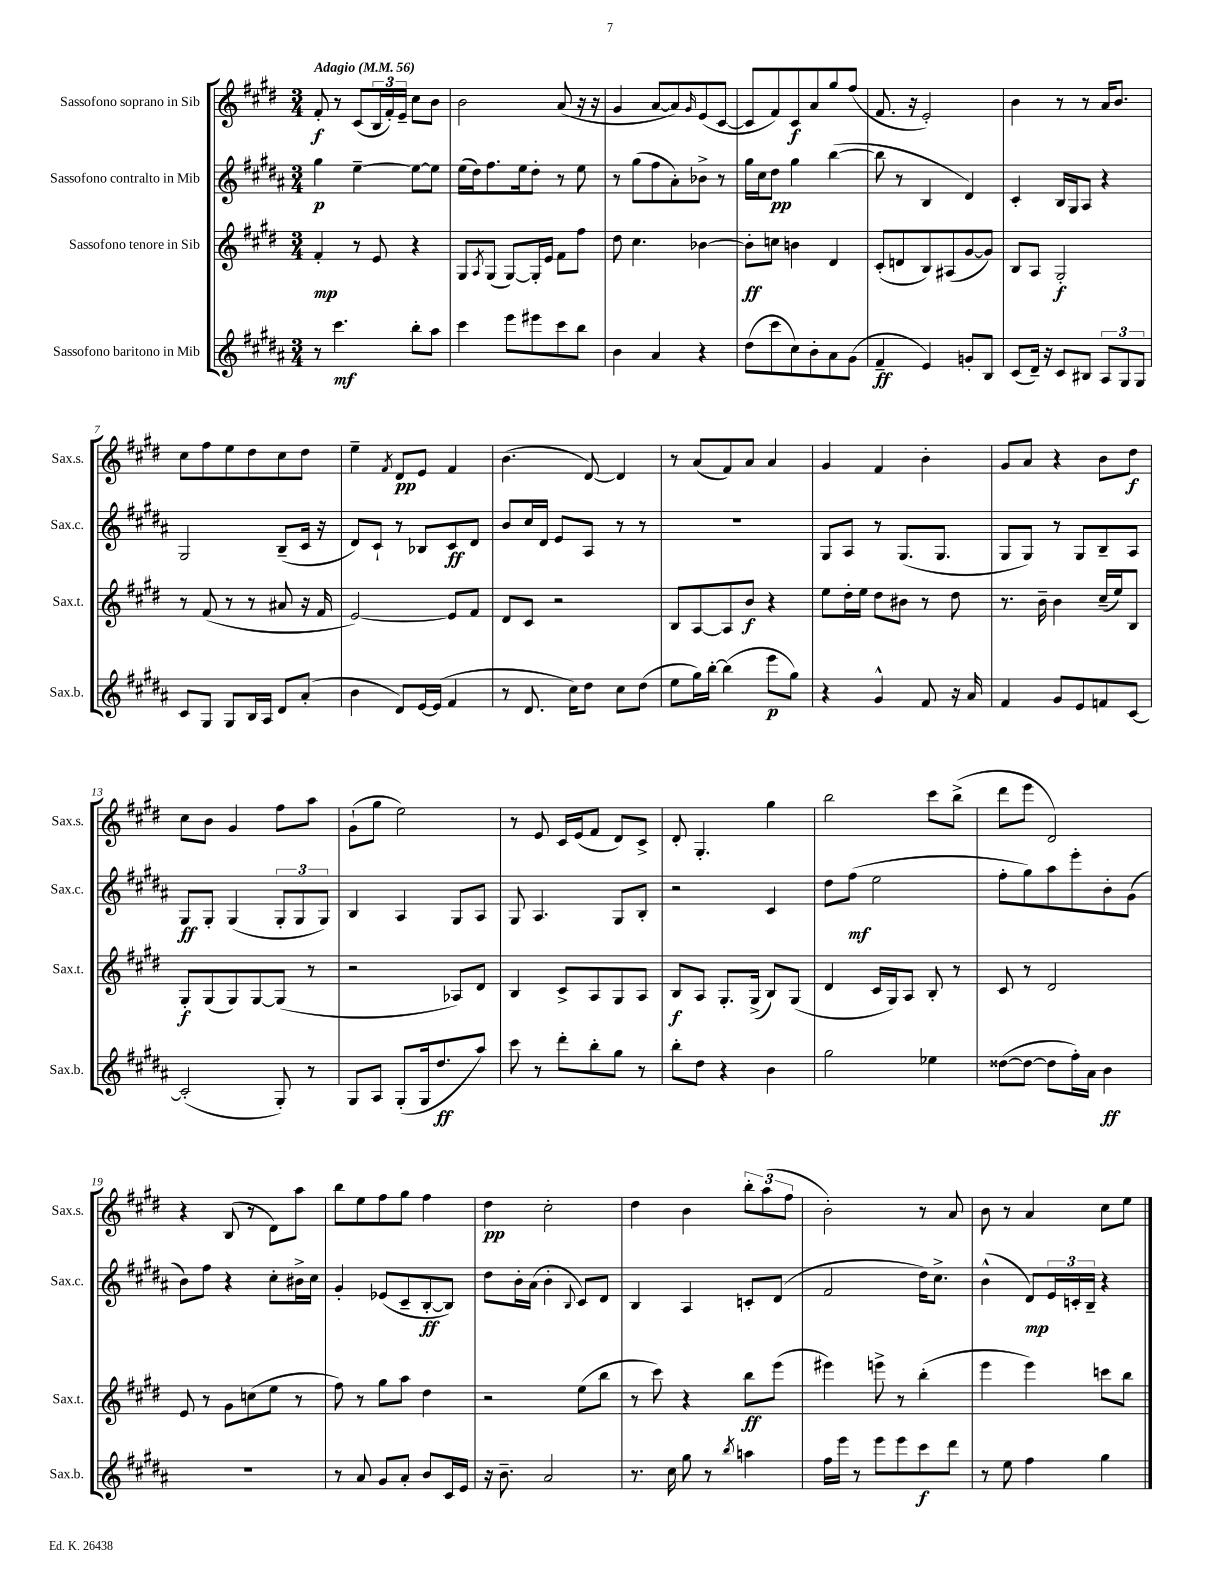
<<
\new StaffGroup <<
\new Staff = "s0" \with { instrumentName = "Sassofono soprano in Sib" shortInstrumentName = "Sax.s." } {
    \clef treble \key e \major \numericTimeSignature \time 3/4 \tempo "Adagio" 4 = 56
    fis'8-.\f r8 cis'8( \tuplet 3/2 { b16 fis'16-.) e'16-- } cis''8 b'8 |
    b'2 a'8( r16 r16 |
    gis'4 a'8~ a'8) \grace { gis'16 } e'8( cis'8~ |
    cis'8 fis'8) cis'8\f a'8 gis''8 fis''8( |
    fis'8. r16 e'2-.) |
    b'4 r8 r8 a'16 b'8. |
    cis''8 fis''8 e''8 dis''8 cis''8 dis''8 |
    e''4-- \acciaccatura { fis'8 } dis'8\pp e'8 fis'4 |
    b'4.( dis'8~) dis'4 |
    r8 a'8( fis'8) a'8 a'4 |
    gis'4 fis'4 b'4-. |
    gis'8 a'8 r4 b'8 dis''8\f |
    cis''8 b'8 gis'4 fis''8 a''8 |
    gis'8-!( gis''8 e''2) |
    r8 e'8 cis'16 e'16( fis'8 dis'8) cis'8-> |
    dis'8-. gis4.-. gis''4 |
    b''2 cis'''8 b''8->( |
    dis'''8 e'''8 dis'2) |
    r4 b8( r8 dis'8) a''8 |
    b''8 e''8 fis''8 gis''8 fis''4 |
    dis''4\pp cis''2-. |
    dis''4 b'4 \tuplet 3/2 { b''8-. a''8( fis''8 } |
    b'2-.) r8 a'8 |
    b'8 r8 a'4 cis''8 e''8 \bar "|." |
}
\new Staff = "s1" \with { instrumentName = "Sassofono contralto in Mib" shortInstrumentName = "Sax.c." } {
    \clef treble \key b \major \numericTimeSignature \time 3/4
    gis''4\p e''4~-- e''8~ e''8 |
    e''16( dis''16) fis''8. e''16 dis''8-. r8 e''8 |
    r8 gis''8( fis''8 ais'8-.) bes'8-> r8 |
    gis''16 cis''16 dis''8\pp gis''4 b''4~( |
    b''8 r8 b4 dis'4) |
    cis'4-. b16 gis16 ais8 r4 |
    gis2 b8--( cis'16 r16 |
    dis'8) cis'8-! r8 bes8 cis'8\ff dis'8 |
    b'8 cis''16 dis'16 e'8 ais8 r8 r8 |
    R2. |
    gis8 ais8 r8 gis8.( gis8. |
    gis8 gis8) r8 gis8 b8-- ais8 |
    gis8\ff gis8-. gis4( \tuplet 3/2 { gis8-. gis8 gis8) } |
    b4 ais4 gis8 ais8 |
    gis8 ais4. gis8 b8-. |
    r2 cis'4 |
    dis''8 fis''8\mf( e''2 |
    fis''8-. gis''8) ais''8 e'''8-. b'8-. gis'8( |
    b'8) fis''8 r4 cis''8-. bis'16-> cis''16 |
    gis'4-. ees'8( cis'8-- b8~-.\ff b8) |
    dis''8 b'16-. ais'16( b'4-. \appoggiatura { b8 } cis'8) dis'8 |
    b4 ais4 c'8-. dis'8( |
    fis'2 dis''16) cis''8.-> |
    b'4-^( dis'8\mp) \tuplet 3/2 { e'16 c'16-. b16-- } r4 \bar "|." |
}
\new Staff = "s2" \with { instrumentName = "Sassofono tenore in Sib" shortInstrumentName = "Sax.t." } {
    \clef treble \key e \major \numericTimeSignature \time 3/4
    fis'4-.\mp r8 e'8 r4 |
    gis8 \acciaccatura { a8 } gis8( gis8~) gis16-. e'16 fis'8 fis''8 |
    dis''8 cis''4. bes'4~ |
    bes'8-.\ff c''8 b'4 dis'4 |
    cis'8-.( d'8 b8) ais8( gis'8~ gis'8) |
    b8 a8 gis2-.\f |
    r8 fis'8( r8 r8 ais'8 r16 fis'16 |
    e'2~) e'8 fis'8 |
    dis'8 cis'8 r2 |
    b8 a8~ a8 b'8\f r4 |
    e''8 dis''16-. e''16 dis''8 bis'8 r8 dis''8 |
    r8. b'16-- b'4 cis''16--( e''16) b8 |
    gis8-.\f gis8( gis8) gis8~ gis8( r8 |
    r2 aes8) dis'8 |
    b4 cis'8-> a8 gis8 a8 |
    b8\f a8 gis8.-. gis16->( b8) gis8( |
    dis'4 cis'16 gis16) a8 b8-. r8 |
    cis'8 r8 dis'2 |
    e'8 r8 gis'8 c''8( e''8 r8 |
    fis''8) r8 gis''8 a''8 dis''4 |
    r2 e''8( b''8 |
    r8 cis'''8) r4 b''8\ff e'''8( |
    eis'''4) e'''8-> r8 b''4-.( |
    e'''4 e'''4) c'''8 b''8 \bar "|." |
}
\new Staff = "s3" \with { instrumentName = "Sassofono baritono in Mib" shortInstrumentName = "Sax.b." } {
    \clef treble \key b \major \numericTimeSignature \time 3/4
    r8 cis'''4.\mf b''8-. ais''8 |
    cis'''4 e'''8 eis'''8 cis'''8 b''8 |
    b'4 ais'4 r4 |
    dis''8( cis'''8 cis''8) b'8-. ais'8 gis'8( |
    fis'4--\ff e'4) g'8-. b8 |
    cis'8( dis'16--) r16 cis'8 bis8 \tuplet 3/2 { ais8 gis8 gis8 } |
    cis'8 gis8 gis8 b16 ais16 dis'8 ais'8-.( |
    b'4 dis'8) e'16~ e'16( fis'4 |
    r8 dis'8. cis''16) dis''8 cis''8 dis''8( |
    e''8 gis''16) b''16~-. b''4( e'''8\p gis''8) |
    r4 gis'4-^ fis'8 r16 ais'16 |
    fis'4 gis'8 e'8 f'8 cis'8~ |
    cis'2-.( gis8-.) r8 |
    gis8 ais8 gis8-.( gis16 dis''8.\ff ais''8) |
    cis'''8 r8 dis'''8-. b''8-. gis''8 r8 |
    b''8-. dis''8 r4 b'4 |
    gis''2 ees''4 |
    disis''8~( disis''8~ disis''8 fis''16-.) ais'16 b'4\ff |
    R2. |
    r8 ais'8 gis'8 ais'8-. b'8 cis'16 e'16 |
    r16 b'8.-- ais'2 |
    r8. cis''16 gis''8 r8 \acciaccatura { b''8 } a''4 |
    fis''16 e'''16 r8 e'''8 e'''8 cis'''8\f dis'''8 |
    r8 e''8 fis''4 gis''4 \bar "|." |
}
>>
>>
